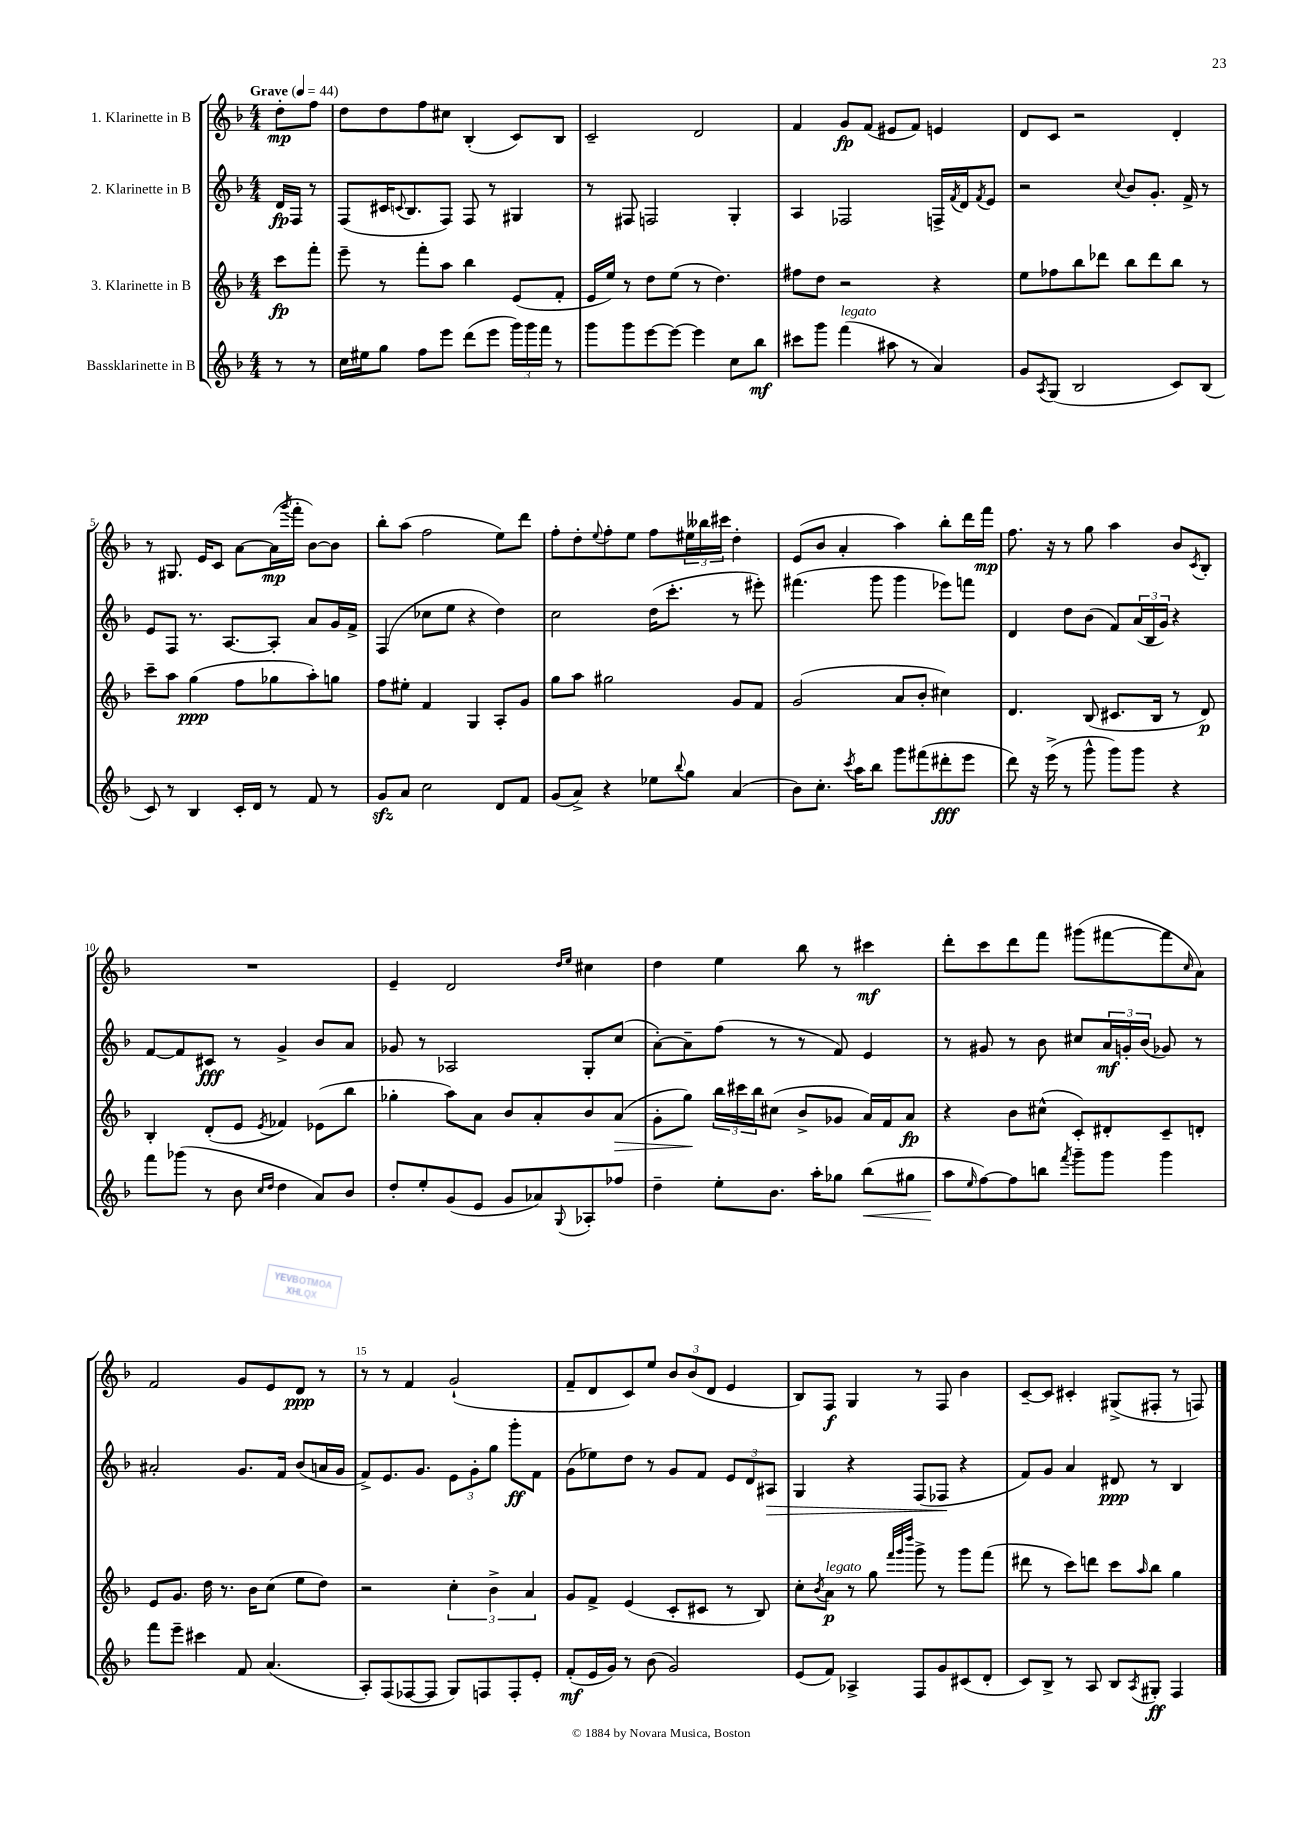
<<
\new StaffGroup <<
\new Staff = "s0" \with { instrumentName = "1. Klarinette in B" } {
    \clef treble \key f \major \numericTimeSignature \time 4/4 \partial 4 \tempo "Grave" 4 = 44
    d''8-.\mp f''8 |
    d''8 d''8 f''8 cis''8 bes4-.( c'8) bes8 |
    c'2-- d'2 |
    f'4 g'8\fp f'8( eis'8 f'8) e'4 |
    d'8 c'8 r2 d'4-. |
    r8 gis8. e'16 c'8 a'8~ a'16\mp( \acciaccatura { g'''8 } f'''16-. bes'8~) bes'8 |
    bes''8-. a''8( f''2 e''8) d'''8 |
    f''8-. d''8-. \appoggiatura { e''8 } f''8-. e''8 f''8 \tuplet 3/2 { eis''16 beses''16 cis'''16 } d''4-. |
    e'8( bes'8 a'4-. a''4) bes''8-. d'''16 f'''16\mp |
    f''8. r16 r8 g''8 a''4 bes'8 \acciaccatura { c'8 } bes8-. |
    R1 |
    e'4-- d'2 \grace { d''16 e''16 } cis''4 |
    d''4 e''4 bes''8 r8 cis'''4\mf |
    d'''8-. c'''8 d'''8 f'''8 gis'''8( fis'''8~ fis'''8 \grace { c''16 } a'8) |
    f'2 g'8 e'8 d'8\ppp r8 |
    r8 r8 f'4 g'2-!( |
    f'8-- d'8 c'8) e''8 \tuplet 3/2 { bes'8 bes'8( d'8 } e'4 |
    bes8) f8\f g4 r8 f8 bes'4 |
    c'8~-- c'8 cis'4-. gis8->( fis8-. r8 f8) \bar "|." |
}
\new Staff = "s1" \with { instrumentName = "2. Klarinette in B" } {
    \clef treble \key f \major \numericTimeSignature \time 4/4 \partial 4
    d'16\fp f16 r8 |
    f8( cis'16 \appoggiatura { c'8 } bes8. f8) f8 r8 gis4 |
    r8 fis8 f2 g4-. |
    a4 fes2 f16-> \acciaccatura { f'8 } d'16 \acciaccatura { f'8 } e'8 |
    r2 \appoggiatura { c''8 } bes'8 g'8.-. f'16-> r8 |
    e'8 f8 r8. a8.~ a8-. a'8 g'16 f'16-> |
    f4( ces''8 e''8 r4 d''4) |
    c''2 d''16( c'''8.-. r8 eis'''8-.) |
    fis'''4.( g'''8 g'''4 ees'''8) f'''8 |
    d'4 d''8 bes'8( f'8) \tuplet 3/2 { a'16( bes16 g'16) } r4 |
    f'8~ f'8 cis'8\fff r8 g'4-> bes'8 a'8 |
    ges'8 r8 aes2 g8-. c''8( |
    a'8~-.) a'8-- f''8( r8 r8 f'8) e'4 |
    r8 gis'8 r8 bes'8 cis''8 \tuplet 3/2 { a'16\mf g'16-. bes'16( } ges'8) r8 |
    ais'2-. g'8. f'16 bes'8( a'16 g'16 |
    f'8->) e'8. g'8. \tuplet 3/2 { e'8 g'8-. g''8 } g'''8-.\ff f'8 |
    g'8( ees''8) d''8 r8 g'8 f'8 \tuplet 3/2 { e'8 d'8 ais8\> } |
    g4 r4 f8( fes8\! r4 |
    f'8) g'8 a'4 dis'8\ppp r8 bes4 \bar "|." |
}
\new Staff = "s2" \with { instrumentName = "3. Klarinette in B" } {
    \clef treble \key f \major \numericTimeSignature \time 4/4 \partial 4
    c'''8\fp f'''8-. |
    e'''8-- r8 f'''8-. a''8 bes''4 e'8( f'8-. |
    e'16 e''16) r8 d''8 e''8( r8 d''4.) |
    fis''8 d''8 r2 r4 |
    e''8 fes''8 bes''8 des'''8 bes''8 des'''8 bes''8 r8 |
    c'''8-- a''8 g''4\ppp( f''8 ges''8 a''8-.) g''8 |
    f''8 eis''8-. f'4 g4 a8-. g'8 |
    g''8 a''8 gis''2 g'8 f'8 |
    g'2( a'8 bes'8-. cis''4) |
    d'4. bes8( cis'8. bes16 r8 d'8\p) |
    bes4-. d'8-.( e'8 \acciaccatura { e'8 } fes'4) ees'8( bes''8 |
    ges''4-. a''8) a'8 bes'8 a'8-. bes'8 a'8\>( |
    g'8-. g''8\!) \tuplet 3/2 { bes''16 cis'''16 bes''16 } cis''8( bes'8-> ges'8 a'16) f'16 a'8\fp |
    r4 bes'8 cis''8-^( c'8-.) dis'8-. c'8-- d'8-. |
    e'8 g'8. d''16 r8. bes'16 c''8( e''8 d''8) |
    r2 \tuplet 3/2 { c''4-. bes'4-> a'4 } |
    g'8 f'8-> e'4( c'8-. cis'8 r8 bes8) |
    c''8-. \acciaccatura { bes'8 } a'8\p^\markup { \italic "legato" } r8 g''8 \grace { f'''32 g'''32 d''''32 } g'''8-> r8 g'''8 f'''8( |
    dis'''8 r8 c'''8) d'''8 c'''8 \grace { a''16 } bes''8 g''4 \bar "|." |
}
\new Staff = "s3" \with { instrumentName = "Bassklarinette in B" } {
    \clef treble \key f \major \numericTimeSignature \time 4/4 \partial 4
    r8 r8 |
    c''16 eis''16 g''8 f''8 e'''8 d'''8( e'''8 \tuplet 3/2 { g'''16) g'''16 f'''16 } r8 |
    g'''8 g'''8 e'''8~ e'''8~ e'''4 c''8 bes''8\mf |
    cis'''8 g'''8 f'''4^\markup { \italic "legato" }( ais''8 r8 a'4) |
    g'8 \acciaccatura { a8 } g8( bes2 c'8) bes8( |
    c'8) r8 bes4 c'16-. d'16 r8 f'8 r8 |
    g'8\sfz a'8 c''2 d'8 f'8 |
    g'8( a'8->) r4 ees''8 \appoggiatura { bes''8 } g''8 a'4( |
    bes'8) c''8.-. \acciaccatura { c'''8 } a''16 bes''8 g'''8 fis'''8( dis'''8-.\fff e'''8 |
    d'''8) r16 e'''16->( r8 g'''8-^ g'''8) g'''8 r4 |
    f'''8 ges'''8( r8 bes'8 \grace { c''16 d''16 } d''4 a'8) bes'8 |
    d''8-. e''8-. g'8( e'8 g'8 aes'8) \appoggiatura { g8 } aes8-. fes''8 |
    d''4-- e''8-. bes'8. a''16-. ges''8 bes''8\<( gis''8 |
    a''8\! \grace { e''16 } f''8~) f''8 b''8 \acciaccatura { f'''8 } g'''8-- g'''8 g'''4 |
    f'''8 e'''8-- cis'''4 f'8 a'4.( |
    a8-.) f8( fes8~ fes8 g8) f8 f8-. e'8-. |
    f'8-.\mf( e'16 g'16) r8 bes'8( g'2) |
    e'8( f'8) aes4-> f8 g'8 cis'8( d'8-. |
    c'8) bes8-> r8 a8 bes8 \acciaccatura { a8 } gis8-.\ff f4 \bar "|." |
}
>>
>>
\layout { \context { \Score \override BarNumber.break-visibility = ##(#f #t #t) barNumberVisibility = #(every-nth-bar-number-visible 5) } }
